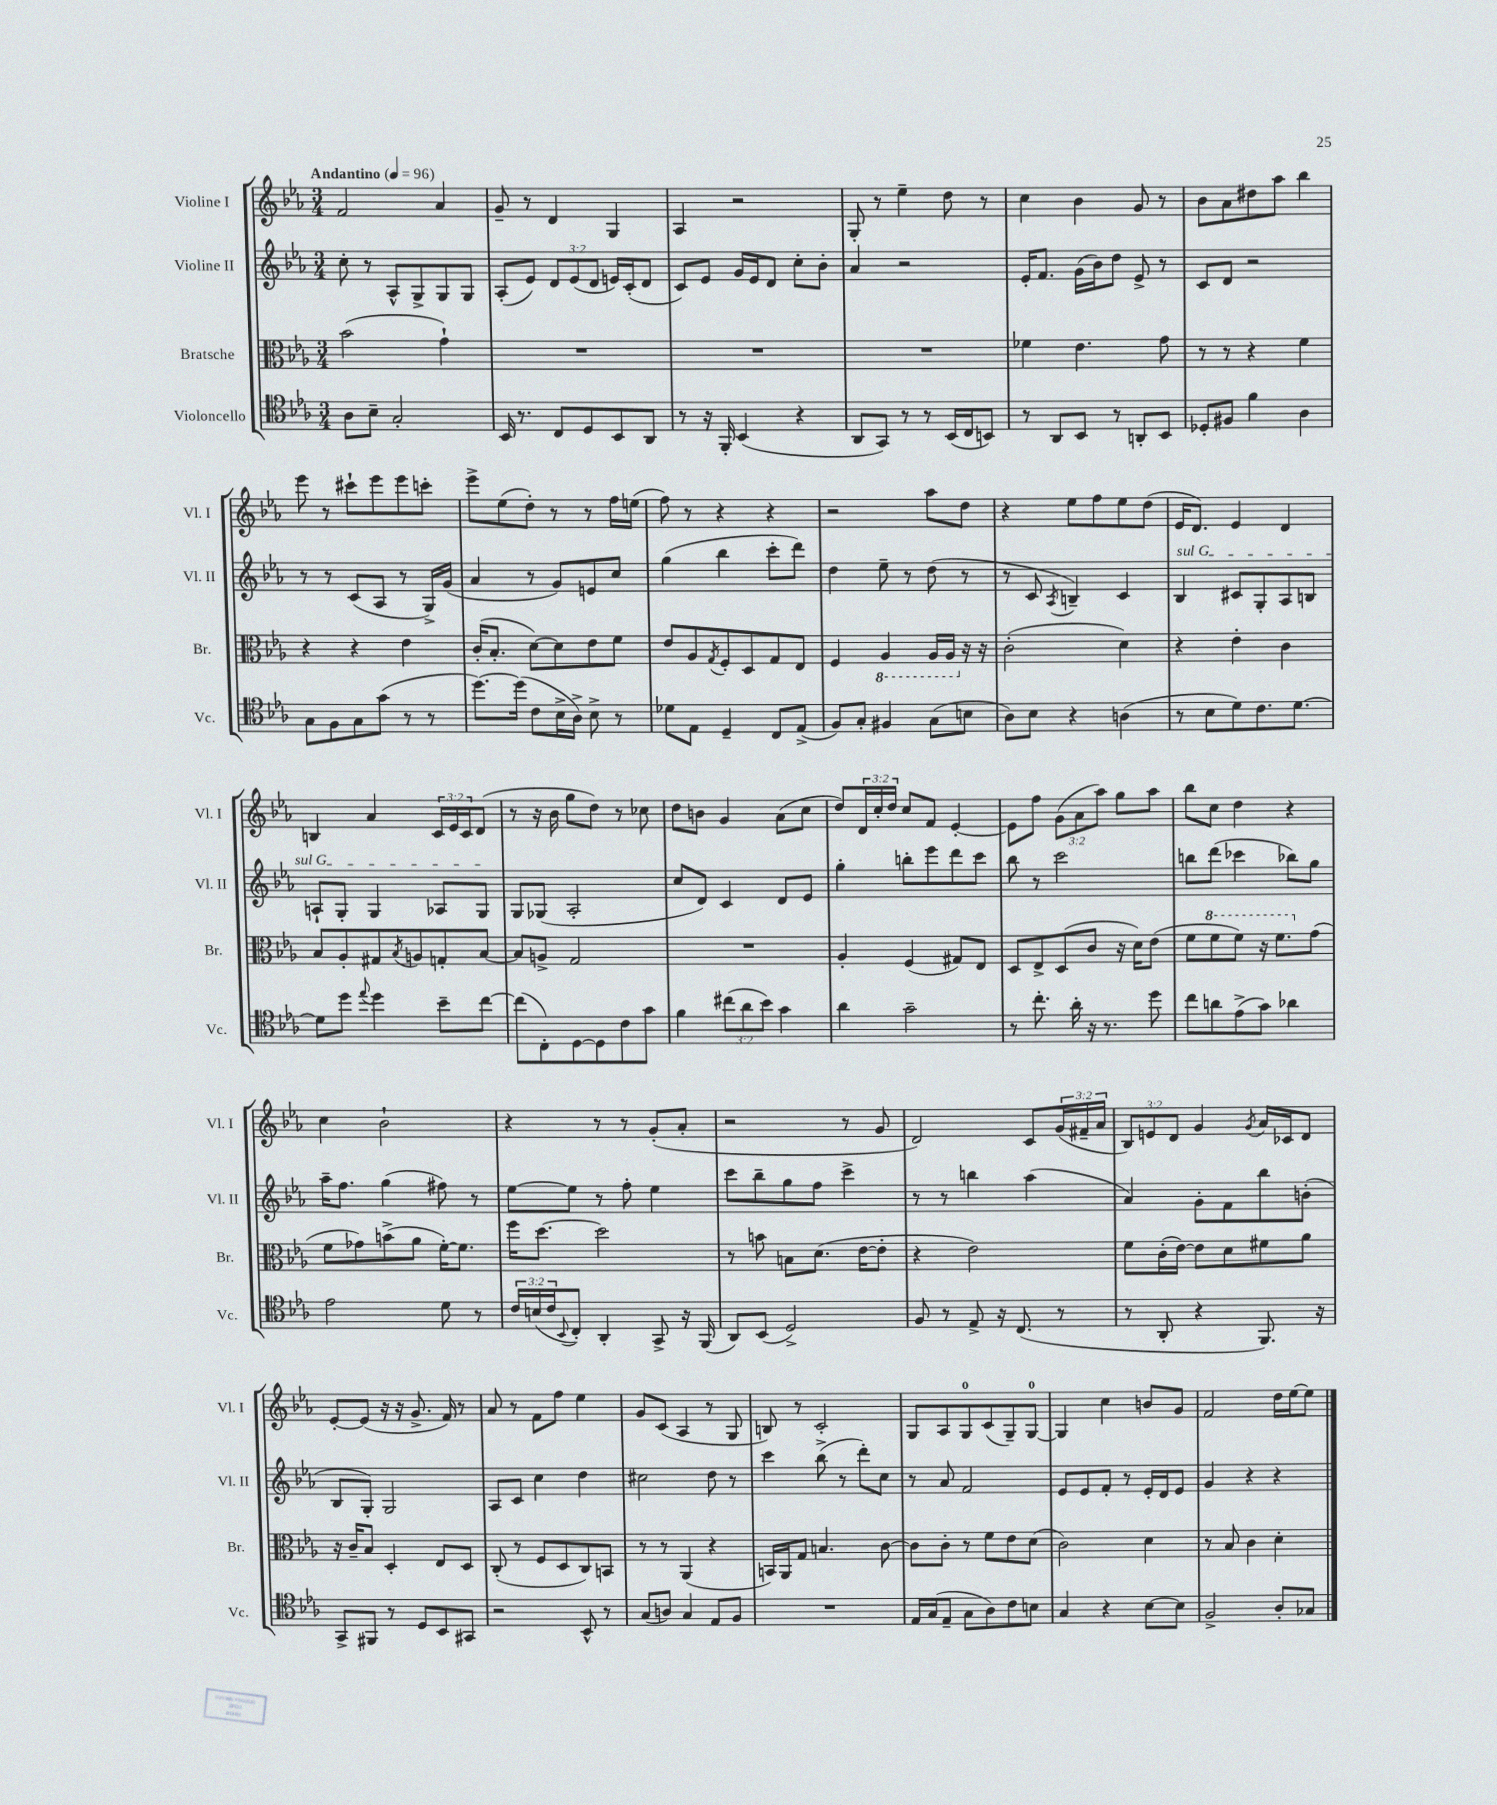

**kern	**kern	**kern	**kern
*staff4	*staff3	*staff2	*staff1
*clefC4	*clefC3	*clefG2	*clefG2
*k[b-e-a-]	*k[b-e-a-]	*k[b-e-a-]	*k[b-e-a-]
*M3/4	*M3/4	*M3/4	*M3/4
*MM96	*MM96	*MM96	*MM96
8A-\L	(2b-\	8cc'\	2f/
8B-~\J	.	8r	.
2G'/	.	8A-^^/L	.
.	.	8G^/	.
.	4g`\)	8G/	4a-/
.	.	8G/J	.
=	=	=	=
16BB-/	2.r	(8A-'/L	8g~/
8.r	.	.	.
.	.	8e-/J)	8r
8C/L	.	12d/L	4d/
.	.	(12e-/	.
8D/	.	.	.
.	.	12d/J	.
8BB-/	.	16e/LL)	4G/
.	.	(16c'/J	.
8AA-/J	.	8d/J	.
=	=	=	=
8r	2.r	8c/L)	4A-/
16r	.	8e-/J	.
16FF'/	.	.	.
(4BB-/	.	16g/LL	2r
.	.	16e-/J	.
.	.	8d/J	.
4r	.	8cc'\L	.
.	.	8b-'\J	.
=	=	=	=
8AA-/L	2.r	4a-/	8G'/
8GG/J)	.	.	8r
8r	.	2r	4ee-~\
8r	.	.	.
(16BB-/LL	.	.	8dd\
16C/J	.	.	.
8BB/J)	.	.	8r
=	=	=	=
8r	4f-\	16e-'/LK	4cc\
.	.	8.f/J	.
8AA-/L	.	.	.
8BB-/J	4.e-\	(16g\LL	4b-\
.	.	16b-\J)	.
8r	.	8dd\J	.
8AA'/L	.	8e-^/	8g/
8BB-/J	8g\	8r	8r
=	=	=	=
8D-'/L	8r	8c/L	8b-\L
8F#/J	8r	8d/J	8a-\
4f\	4r	2r	8dd#\
.	.	.	8aa-\J
4A-\	4f\	.	4bb-\
=	=	=	=
8G\L	4r	8r	8eee-\
8F\	.	8r	8r
8G\	4r	(8c/L	8ccc#`\L
(8g\J	.	8A-/J	8eee-\
8r	4e-\	8r	8eee-\
8r	.	16G^/LL)	8ccc'\J
.	.	(16g/JJ	.
=	=	=	=
[8.dd\L)	(16c'/LK	4a-/	8eee-^\L
.	8.B-'/J	.	.
.	.	.	(8ee-\
(16dd\]Jk	.	.	.
8c\L	[8d\L)	8r	8dd'\J)
16B-^\L	8d\]	8g/L)	8r
16A-^\JJ)	.	.	.
8B-^\	8e-\	8e/	8r
8r	8f\J	8cc/J	16ff\LL
.	.	.	(16ee\JJ
=	=	=	=
8d-\L	8e-/L	(4gg\	8ff\)
8E-\J	8A-/	.	8r
.	8qG/	.	.
4D~/	8F'/	4bb-\	4r
.	8D/	.	.
8C/L	8G/	8ccc'\L	4r
(8E-^/J	8E-/J	8ddd\J)	.
=	=	=	=
8F/L)	4F/	4dd\	2r
8G'/J	.	.	.
4F#/	4AA-/	8ee-~\	.
.	.	8r	.
(8G\L	16AA-/LL	(8dd\	8aa-\L
.	16AA-/JJ	.	.
8B\J	16r	8r	8dd\J
.	16r	.	.
=	=	=	=
8A-\L)	(2c'\	8r	4r
8B-\J	.	8c/	.
.	.	8qA-/	.
4r	.	4B~/)	8ee-\L
.	.	.	8ff\
(4A\	4d\)	4c/	8ee-\
.	.	.	(8dd\J
=	=	=	=
8r	4r	4B-/	16e-/LK
.	.	.	8.d/J)
8B-\L	.	.	.
8d\)	4e-'\	8c#/L	4e-/
8.c\	.	8G'/	.
.	4c\	8A-/	4d/
[8.d\J	.	.	.
.	.	8B/J	.
=	=	=	=
8d\]L	8B-/L	8A`/L	4B/
8dd\J	8A-'/	8G'/J	.
8qqee-/	.	.	.
4dd\	8G#/	4G/	4a-/
.	8qB-/	.	.
.	8A/	.	.
8b-~\L	8G'/	8A-/L	24c/LL
.	.	.	24e-/
.	.	.	24c/J
[8cc\J	[8B-/J	8G/J	(8d/J
=	=	=	=
(8cc\]L	8B-/]L	8G/L	8r
8C'\)	8A^/J	(8G-/J	16r
.	.	.	16b-\
[8D\	2G/	2A-'/	8gg\L
8D\]	.	.	8dd\J)
8c\	.	.	8r
8g\J	.	.	8cc-\
=	=	=	=
4f\	2.r	8cc/L	8dd\L
.	.	8d/J)	8b\J
(12cc#\L	.	4c/	4g/
12a-\	.	.	.
12b-\J)	.	.	.
4g\	.	8d/L	(8a-\L
.	.	8e-/J	8cc\J
=	=	=	=
4a-\	4A-'/	4gg'\	8dd/L)
.	.	.	24d/L
.	.	.	24cc'/
.	.	.	24dd/JJ
2g~\	(4F/	8bb'\L	8cc/L
.	.	8eee-\	8f/J
.	8G#/L)	8ddd\	[4e-'/
.	8E-/J	8ccc\J	.
=	=	=	=
8r	8D/L	8bb-\	8e-\]L
8.cc'\	8E-^/	8r	8ff\J
.	(8D/	2ccc\	(12g\L
16a-'\	.	.	.
.	.	.	12a-\
16r	8c/J	.	.
.	.	.	12aa-\J)
8.r	.	.	.
.	16r	.	8gg\L
.	16d\LK)	.	.
8dd\	(8e-\J	.	8aa-\J
=	=	=	=
8cc\L	8f\L	8bb\L	8bb-\L
8a\	8ff\	(8ddd\J	8cc\J
(8e-^\	8ff\J)	4ccc-\	4dd\
8g\J)	16r	.	.
.	8.ff\L	.	.
4a-\	.	8bb-\L)	4r
.	(8g\J	8gg\J	.
=	=	=	=
2e-\	8f\L	16aa-~\LK	4cc\
.	.	8.ff\J	.
.	8g-\)	.	.
.	(8b^\	(4gg\	2b-`\
.	8a-\J	.	.
8d\	[16f'\LK)	8ff#\)	.
.	8.f\]J	.	.
8r	.	8r	.
=	=	=	=
24c/LL	16ff\LK	[8ee-\L	4r
(24B/	.	.	.
.	[8.dd\J	.	.
24c/J	.	.	.
8qqBB-/	.	.	.
8C'/J)	.	8ee-\]J	.
4AA-'/	2dd\]	8r	8r
.	.	8ff'\	8r
8GG^/	.	4ee-\	(8g'/L
16r	.	.	8a-'/J
(16FF/	.	.	.
=	=	=	=
8AA-/L)	8r	8ccc\L	2r
(8BB-/J	8b\	8bb-~\	.
2D^/)	8B\L	8gg\	.
.	(8.d\J	8ff\J	.
.	.	4ccc^\	8r
.	[16e-\LK	.	.
.	8e-'\]J	.	8g/
=	=	=	=
8F/	4r	8r	2d/)
8r	.	8r	.
8E-^/	2e-\)	4bb\	.
16r	.	.	.
(8.C/	.	.	.
.	.	(4aa-\	8c/L
8r	.	.	(24g/L
.	.	.	24f#~/
.	.	.	24a-/JJ
=	=	=	=
8r	8f\L	4a-/)	12B-/L)
.	.	.	12e/
8AA-'/	(16c'\L	.	.
.	.	.	12d/J
.	[16e-\JJ)	.	.
4r	8e-\]L	8g'\L	4g/
.	8d\	8f\	.
.	.	.	8qg/
8.FF/)	8f#\	8bb-\	16a-/LL
.	.	.	16c-/J
.	8a-\J	(8b'\J	8d/J
16r	.	.	.
=	=	=	=
8GG^/L	16r	8B-/L	[8e-'/L
.	16c~/LK	.	.
8FF#/J	8B-/J	8G'/J)	(8e-/]J
8r	4D'/	2G/	16r
.	.	.	16r
8D/L	.	.	8.g^/
8BB-/	8E-/L	.	.
.	.	.	16f/)
8GG#/J	8D/J	.	8r
=	=	=	=
2r	(8C'/	8A-/L	8a-/
.	8r	8c/J	8r
.	8F/L	4cc\	8f\L
.	8D/	.	8ff\J
8BB-^^/	8C/)	4dd\	4ee-\
8r	8BB/J	.	.
=	=	=	=
(8G/L	8r	2cc#\	8g/L
8A/J)	8r	.	(8c/J
4G/	(4AA-/	.	4A-/
8E-/L	4r	8dd\	8r
8F/J	.	8r	8G/
=	=	=	=
2.r	16BB/LL)	4ccc\	8B/)
.	16AA-/J	.	.
.	8G/J	.	8r
.	4.B/	(8bb-^\	2c'/
.	.	8r	.
.	.	8ddd'\L)	.
.	[8c\	8cc\J	.
=	=	=	=
16E-/LL	8c\]L	8r	8G/L
(16G/J	.	.	.
8E-~/J	8c'\J	8a-/	8A-/
8G\L	8r	2f/	8G/
8A-\)	8f\L	.	(8c/
8c\	8e-\	.	8G~/)
8B\J	(8d\J	.	[8G/J
=	=	=	=
4G/	2c\)	8e-/L	4G/]
.	.	8e-/	.
4r	.	8f'/J	4cc\
.	.	8r	.
[8B-\L	4d\	16e-'/LL	8b/L
.	.	16d/J	.
8B-\]J	.	8e-/J	8g/J
=	=	=	=
2F^/	8r	4g/	2f/
.	8B-/	.	.
.	4c\	4r	.
8A-'/L	4d'\	4r	16dd\LL
.	.	.	[16ee-\J
8G-/J	.	.	8ee-\]J
==	==	==	==
*-	*-	*-	*-
